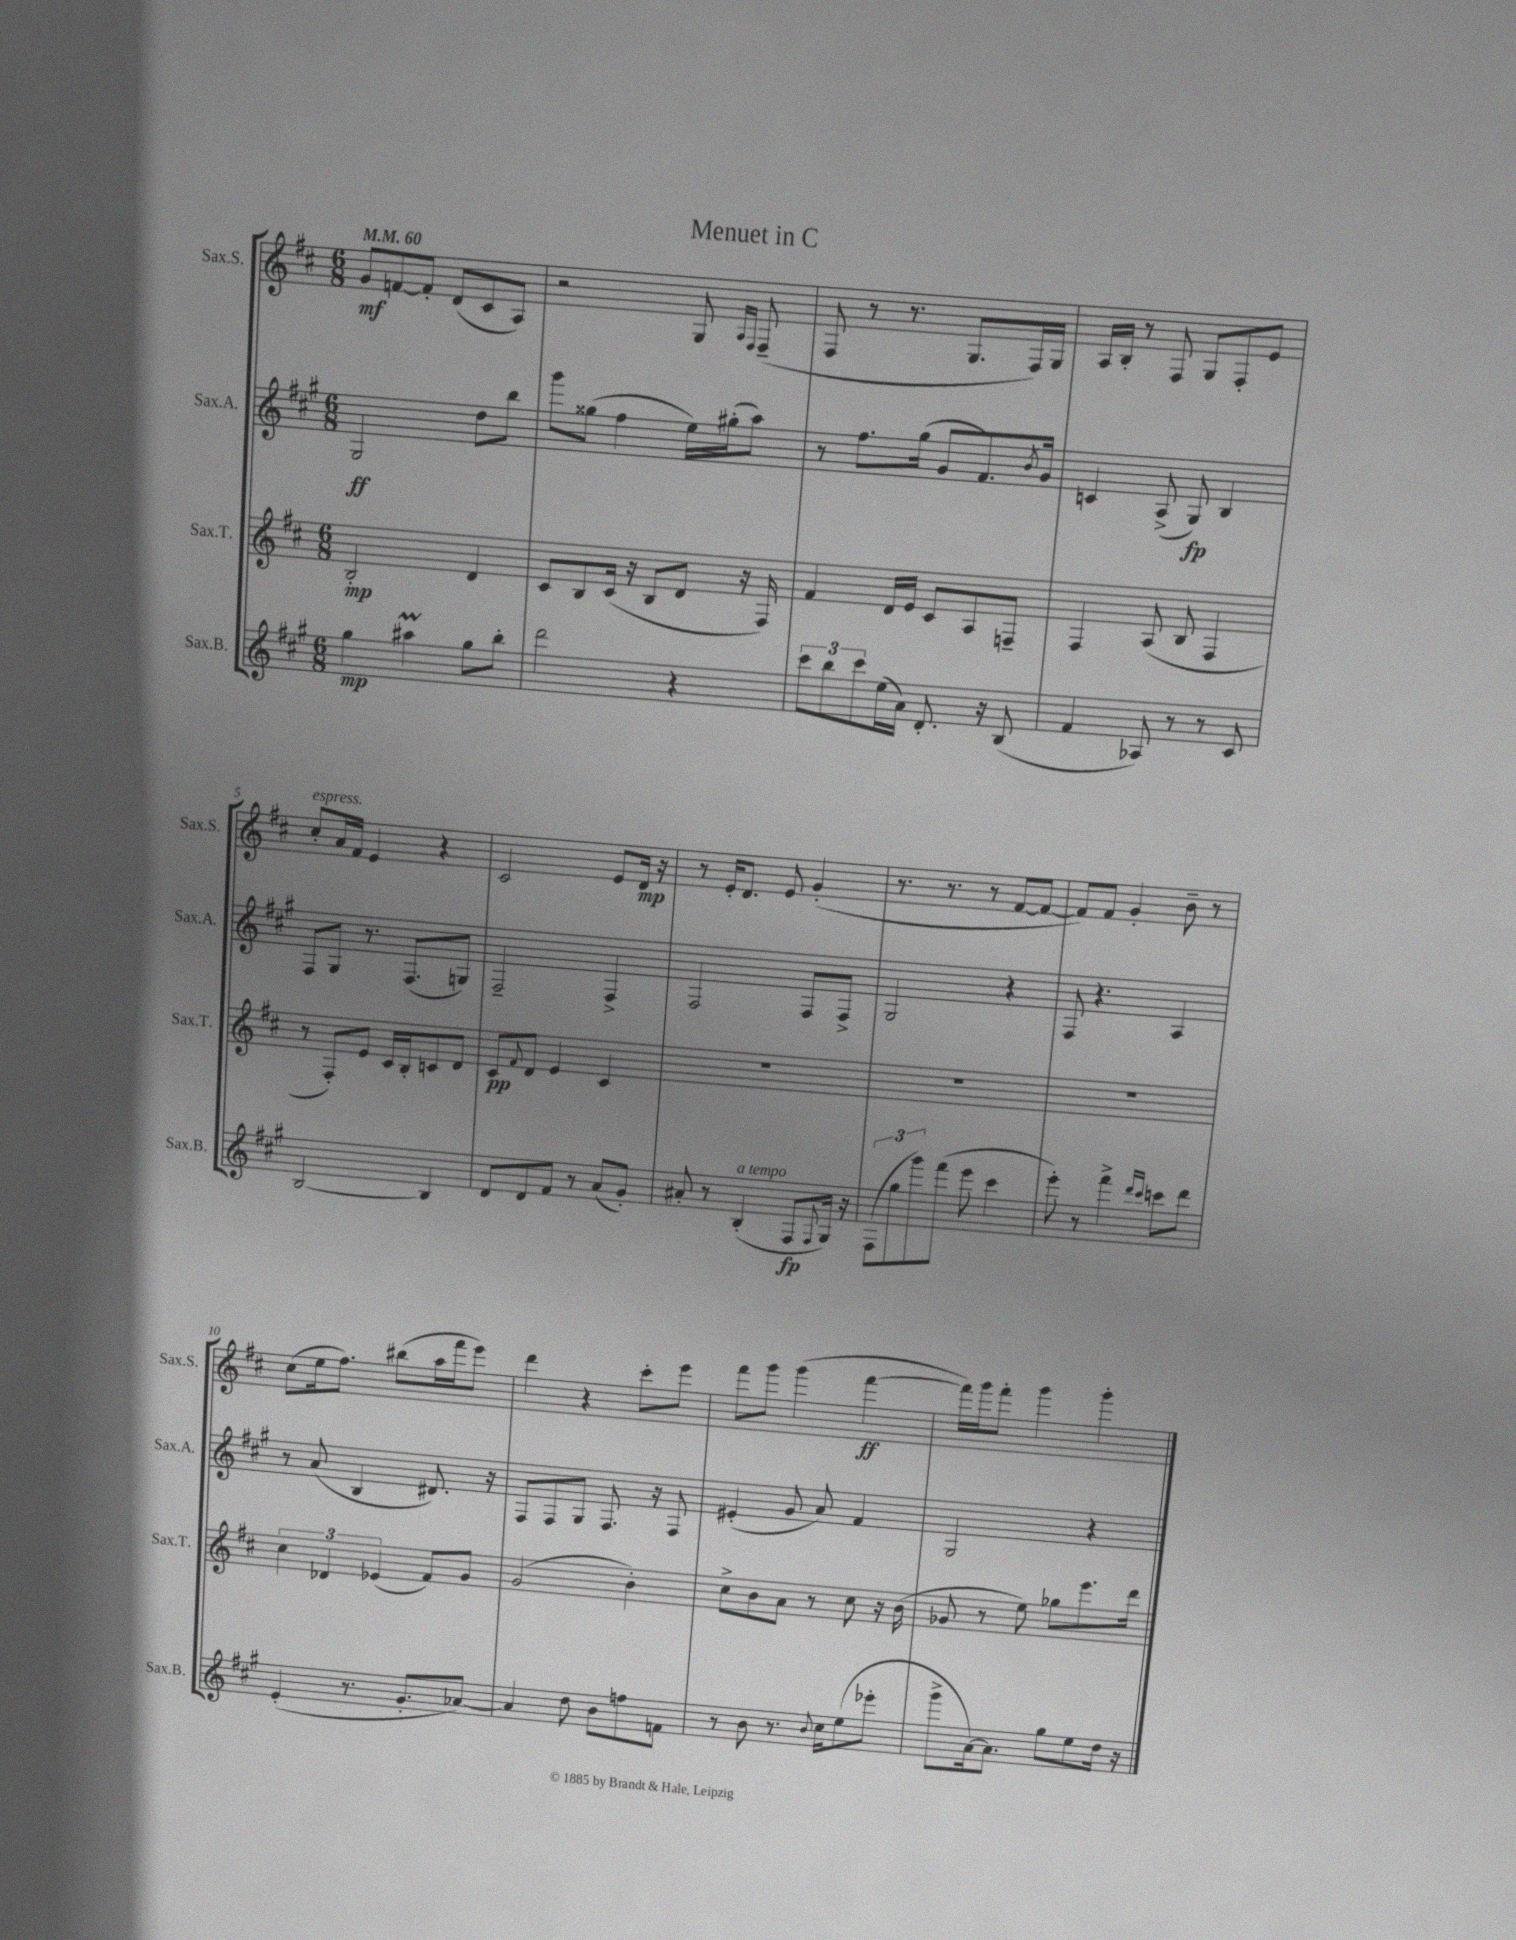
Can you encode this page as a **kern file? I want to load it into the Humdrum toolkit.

**kern	**kern	**kern	**kern
*staff4	*staff3	*staff2	*staff1
*clefG2	*clefG2	*clefG2	*clefG2
*k[f#c#g#]	*k[f#c#]	*k[f#c#g#]	*k[f#c#]
*M6/8	*M6/8	*M6/8	*M6/8
*MM60	*MM60	*MM60	*MM60
4gg#\	2B'/	2G#/	8g/L
.	.	.	[8f/
4aa#\	.	.	8f'/]J
.	.	.	(8d/L
8gg#\L	4d/	8dd\L	8c#/
8bb'\J	.	8bb\J	8A/J)
=	=	=	=
2ddd\	8c#/L	8ggg#\L	2r
.	8B/	(8gg##\J	.
.	(16c#/Jk	4ff#\	.
.	16r	.	.
.	8B/L	.	.
4r	8d/J	16ee\LL)	8G/
.	.	(16gg#'\J	.
.	.	.	16qqA/LL
.	.	.	16qqF#/JJ
.	16r	8aa\J)	(8F#~/
.	16F#/)	.	.
=	=	=	=
12ccc#\L	4f#/	8r	8F#/
12bb\	.	.	.
.	.	8.ff#\L	8r
12ccc#\	.	.	.
(16ee\L	16d/LL	.	8.r
16a\JJ)	16e/JJ	(16gg#\Jk	.
8.d'/	8c#/L	8g#/L	.
.	.	.	8.G/L
.	8A/	8.f#/)	.
16r	.	.	.
(8B/	8F~/J	.	16F#/L)
.	.	8qb/	.
.	.	16g#/Jk	16G/JJ
=	=	=	=
4f#/	4F#/	4c/	16A/LL
.	.	.	16B'/JJ
.	.	.	8r
8A-/)	(8A/	(8A^/	8F#/
8r	8B/	8G#/)	8G/L
8r	4F#/	4B/	8F#'/
8c#/	.	.	8e/J
=	=	=	=
[2B/	8r	8F#/L	8cc#'/L
.	8F#'/L)	8G#/J	16a/L
.	.	.	16f#/JJ
.	8e/J	8.r	4e/
.	16c#/LL	.	.
.	16B'/J	(8.F#/L	.
4B/]	8c/	.	4r
.	8d/J	8G/J)	.
=	=	=	=
8d/L	8c#/L	2F#~/	2c#/
.	8qqf#/	.	.
8d/	8d/J	.	.
8f#/J	4e/	.	.
8r	.	.	.
(8a/L	4c#/	4F#^/	8e/L
8g#'/J)	.	.	16d/Jk
.	.	.	16r
=	=	=	=
8a#'/	2.r	2F#/	8r
8r	.	.	16e'/LK
.	.	.	8.d/J
(4B'/	.	.	.
.	.	.	8e/
8F#/L	.	8F#/L	(4g'/
8qqF#/	.	.	.
16G#/Jk)	.	8F#^/J	.
16r	.	.	.
=	=	=	=
(12F#\L	2.r	2G#/	8.r
12gg#\	.	.	.
12ggg#\)	.	.	.
.	.	.	8.r
(8fff#\J	.	.	.
8eee\	.	.	8r
4ccc#\	.	4r	[8f#/L
.	.	.	8f#/_J
=	=	=	=
8eee'\)	2.r	8F#/	8f#/]L)
8r	.	4.r	8f#/J
4fff#^\	.	.	4g'/
16qqddd/LL	.	.	.
16qqccc#/JJ	.	.	.
8ccc\L	.	4A/	8b~\
8ddd\J	.	.	8r
=	=	=	=
(4e'/	6cc#\	8r	(8cc#\L
.	.	(8a/	16ee\k
.	6d-/	.	.
.	.	.	8.ff#\J)
8.r	.	4B/	.
.	(6e-/	.	.
.	.	.	(8bb#\L
8.g#'/L	.	.	.
.	8f#/L)	8.d#/)	16aa\L
.	.	.	16fff#\J
[8a-/J)	8g/J	.	8eee\J)
.	.	16r	.
=	=	=	=
4a-/]	(2g/	8F#/L	4ddd\
.	.	8F#/	.
8dd\	.	8G#/J	4r
8b\L	.	8.F#/	.
8ff\	4b'\)	.	8ccc#'\L
.	.	16r	.
8f\J	.	8F#/	8eee\J
=	=	=	=
8r	8cc#^\L	(4e#'/	8fff#\L
8b\	8b\	.	8ggg\J
8.r	8a\J	8g#/	(4ggg\
.	8r	8a/)	.
8qqb/	.	.	.
16cc#\LK	.	.	.
(8ee\	8cc#\	4f#/	[4fff#\
8eee-'\J	16r	.	.
.	(16b\	.	.
=	=	=	=
8ggg#^\L	8g-/	2G#/	16fff#\]LL)
.	.	.	16ggg\J
[16a\k)	8r	.	8fff#'\J
8.a\]J	.	.	.
.	8ee\)	.	4ggg\
8gg#\L	8gg-\L	.	.
8ee\	8.eee\	4r	4ggg'\
16dd\Jk	.	.	.
16r	16ddd\Jk	.	.
==	==	==	==
*-	*-	*-	*-
